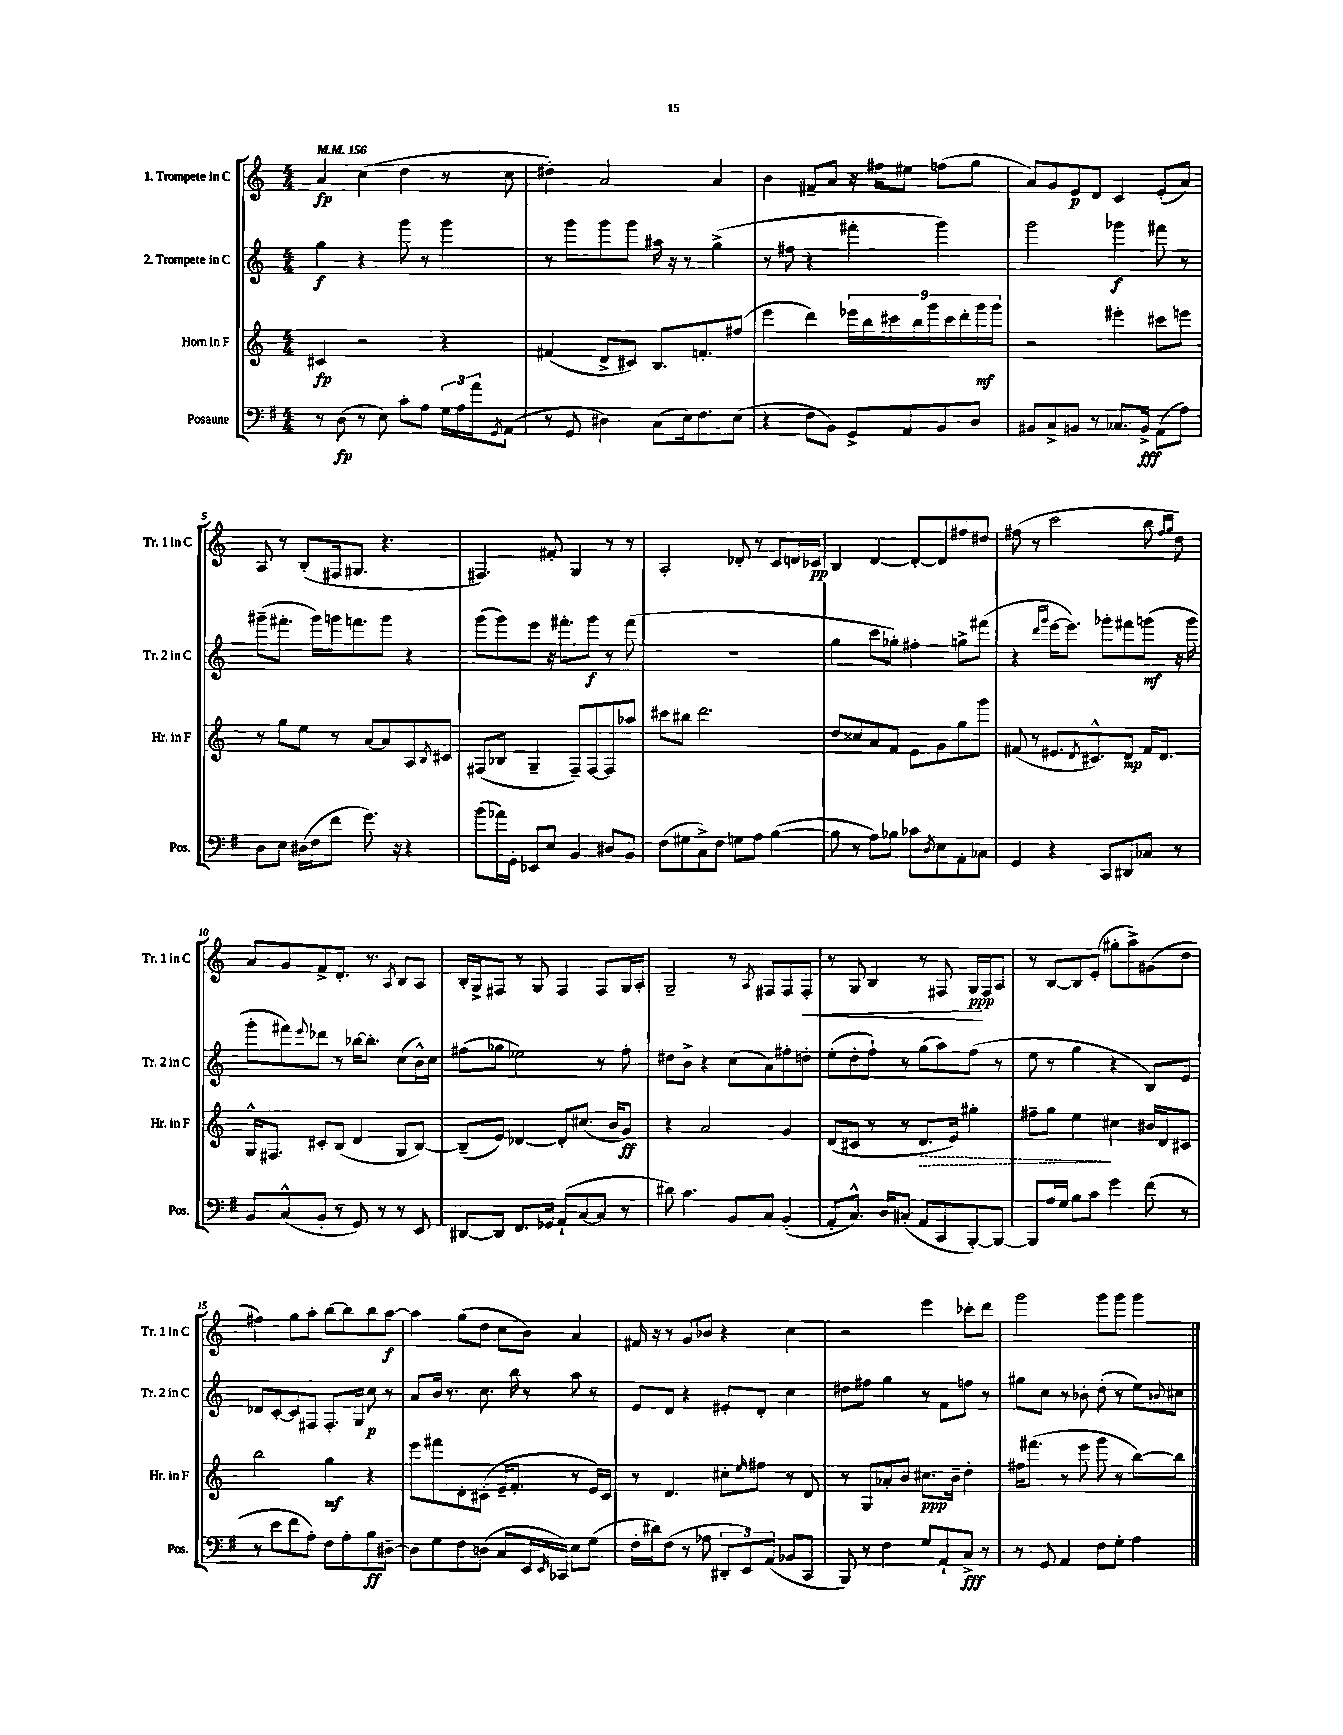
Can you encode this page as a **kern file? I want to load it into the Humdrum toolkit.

**kern	**kern	**kern	**kern
*staff4	*staff3	*staff2	*staff1
*clefF4	*clefG2	*clefG2	*clefG2
*k[f#]	*k[]	*k[]	*k[]
*M4/4	*M4/4	*M4/4	*M4/4
*MM156	*MM156	*MM156	*MM156
8r	4c#	4gg	4a
(8D	.	.	.
8r	2r	4r	(4cc
8E)	.	.	.
8c'	.	8ggg	4dd
8A	.	8r	.
24G	4r	4ggg	8r
24A	.	.	.
24a	.	.	.
8qGG	.	.	.
(8AA	.	.	8cc
=	=	=	=
8r	(4f#	8r	4dd#')
8GG	.	8ggg	.
4D#)	8d^	8ggg	2a
.	8c#)	8ggg	.
(8C	8.B	16aa#	.
.	.	16r	.
16E)	.	8r	.
8.F#	8.f'	.	.
.	.	(4gg^	4a
(8E	(8ff#	.	.
=	=	=	=
4r	4eee	8r	4b
.	.	8ff#	.
8F#	4ddd)	4r	8f#~
8BB)	.	.	8a
8GG^	18eee-	4fff#'	16r
.	18bb	.	.
.	.	.	16ff#
.	18ccc#	.	.
8AA	.	.	8ee#
.	18bb	.	.
.	18ggg	.	.
8BB	.	4ggg)	(8ff
.	18ccc#	.	.
.	18ddd'	.	.
8D	.	.	8gg
.	18ggg	.	.
.	18ggg	.	.
=	=	=	=
8BB#	2r	2ggg	8a)
8C^	.	.	8g
8BB	.	.	8e
8r	.	.	8d
8.C-	4eee#'	4ggg-	4c
16BB^	.	.	.
(8AA	8ccc#	8fff#	(8e'
8A)	8eee	8r	8a)
=	=	=	=
8D	8r	(8ggg#~	8A
8E	8gg	8.fff#'	8r
(16D#	8ee	.	(8B'
16F#	.	16ggg#)	.
8f#	8r	16ggg	16F#
.	.	8.fff	8.G#
8.g)	[8a	.	.
.	8a]	8ggg	4.r
16r	.	.	.
4r	8A	4r	.
.	8qB	.	.
.	8c#	.	.
=	=	=	=
(8b	(8F#	(8ggg	4.F#)
16a-)	8B-	8ggg)	.
16GG'	.	.	.
8EE-	4G~	8eee	.
8E	.	16r	8f#'
.	.	8.fff#'	.
4BB	8F#~)	.	4G
.	[8F#	8ggg	.
8D#	8F#]	8r	8r
8BB	8aa-	(8fff#	8r
=	=	=	=
(8F#	8ccc#	1r	2A'
8G#	8bb#	.	.
8C^)	2.ddd	.	.
8F#	.	.	.
8G	.	.	8d-'
8A	.	.	8r
([4B	.	.	8c
.	.	.	16d
.	.	.	16c-
=	=	=	=
8B]	8dd	4gg	4B
8r	8cc##	.	.
8A)	8a	8ccc	[4d
8B-	8f	8gg-')	.
8c-	8e	4ff#'	8d'_
8qD	.	.	.
8E	8g	.	8d]
8AA'	8gg	8gg^	8ff#
8C-	8ggg	(8fff#	8dd#
=	=	=	=
4GG	(8f#	4r	(8ff#
.	8r	.	8r
.	.	16qqddd	.
.	.	16qqggg	.
4r	8.e#	[16eee	2ccc
.	.	8.eee])	.
.	8qd	.	.
.	8.c#^^)	.	.
8CC	.	8ggg-'	.
8DD#	8d	8fff#	.
8C-	16f#	(8ggg	8bb
.	8.d	.	.
.	.	.	16qqff#
.	.	.	16qqgg
8r	.	16r	8dd)
.	.	16ggg	.
=	=	=	=
8BB	16G^^	8ggg'	8a
.	8.F#	.	.
(8C^^	.	8fff#)	8g
.	.	8qqeee	.
8BB'	8c#'	8ddd-	8f^
8r	(8B	8r	8.d'
8GG)	4d	[16bb-	.
.	.	8.bb-']	8.r
8r	.	.	.
.	.	.	8qA
8r	8G	(8cc	8B
8EE	[8B)	16b^^)	8A
.	.	16cc	.
=	=	=	=
[8DD#	(8B~]	(8ff#	16B'
.	.	.	16G^
8DD#]	8e)	8gg-	8F#
8.FF#	[4d-	2ee-)	8r
.	.	.	8G
16GG-	.	.	.
(8AA`	8d-']	.	4F#
[8C	(8.cc#	.	.
8C]	.	8r	8F#
.	16b	.	.
8r	8g)	8ff#'	16G
.	.	.	16A'
=	=	=	=
8d#)	4r	8dd#	2G~
4.c	.	8b^	.
.	2a	4r	.
8BB	.	(8cc	8r
.	.	.	8qA
8C	.	8a)	8F#
(4BB'	4g	8ff#'	8F#
.	.	8dd'	8F#'
=	=	=	=
8AA'	(8d	(8ee'	8r
8.C^^)	8c#	8dd'	8G
.	8r	8ff`)	4B
16D	.	.	.
(8C#'	8r	8r	.
8AA	8.d	(8gg	8r
8CC	.	8aa)	8F#
.	16e)	.	.
[8BBB')	4gg#'	(8ff	16G
.	.	.	16F#
8BBB_	.	8r	8A
=	=	=	=
8BBB]	8ff#~	8ee	8r
16A	8gg	8r	[8B
16G	.	.	.
8B	4ee	4gg	8B]
8c	.	.	(8e'
4g	4cc#	4r	8gg#'
.	.	.	8aa^)
(8f#	16b#	8B)	(8g#
.	16d	.	.
8r	8c#	8e	8dd
=	=	=	=
8r	2bb	8d-	4ff#)
8e	.	[8c'	.
8f#	.	8c]	8gg
8A')	.	8F#	8aa'
8F#	4gg	8.F#'	[8bb
8A'	.	.	8bb]
.	.	16G	.
8B	4r	8cc	8bb
[8D#~	.	8r	[8aa
=	=	=	=
8D#]	8eee	8a	4aa]
8G	8fff#	16b	.
.	.	8.r	.
8F#	8d'	.	(8gg
(8D	(8c#'	8.cc	8dd
8C	16e~	.	8cc
.	8.f'	16bb	.
16EE	.	8r	8b)
16qqEE	.	.	.
16CC-)	.	.	.
8E	8r	8aa	4a
(8G	16e)	8r	.
.	16c#	.	.
=	=	=	=
16F#'	8r	8e	16f#
16d#)	.	.	16r
(8F#	4.d	8d	8r
8r	.	4r	8g
8A-	.	.	8b-
12DD#'	8cc#'	8e#'	4r
12EE)	.	.	.
.	16qqee	.	.
.	8ff#	8d'	.
(12AA	.	.	.
8BB-	8r	4cc	4cc
8CC	8d	.	.
=	=	=	=
8BBB)	8r	8dd#	2r
8r	8G	8ff#	.
4F#	8a-'	4gg	.
.	8b	.	.
8G	8.cc#	8r	4eee
8AA`	.	8f	.
.	16b~	.	.
8C^	4dd'	8ff	8ccc-'
8r	.	8r	8ddd
=	=	=	=
8r	16ff#	8gg#	2ggg
.	(8.fff#	.	.
8GG	.	8cc	.
4AA	8r	8r	.
.	8eee	8b-'	.
8F#	8ggg	(8dd'	8ggg
8G'	8r	8r	8ggg
4A	[8bb)	8ee)	4ggg
.	.	8qqb	.
.	8bb]	8cc#	.
==	==	==	==
*-	*-	*-	*-
